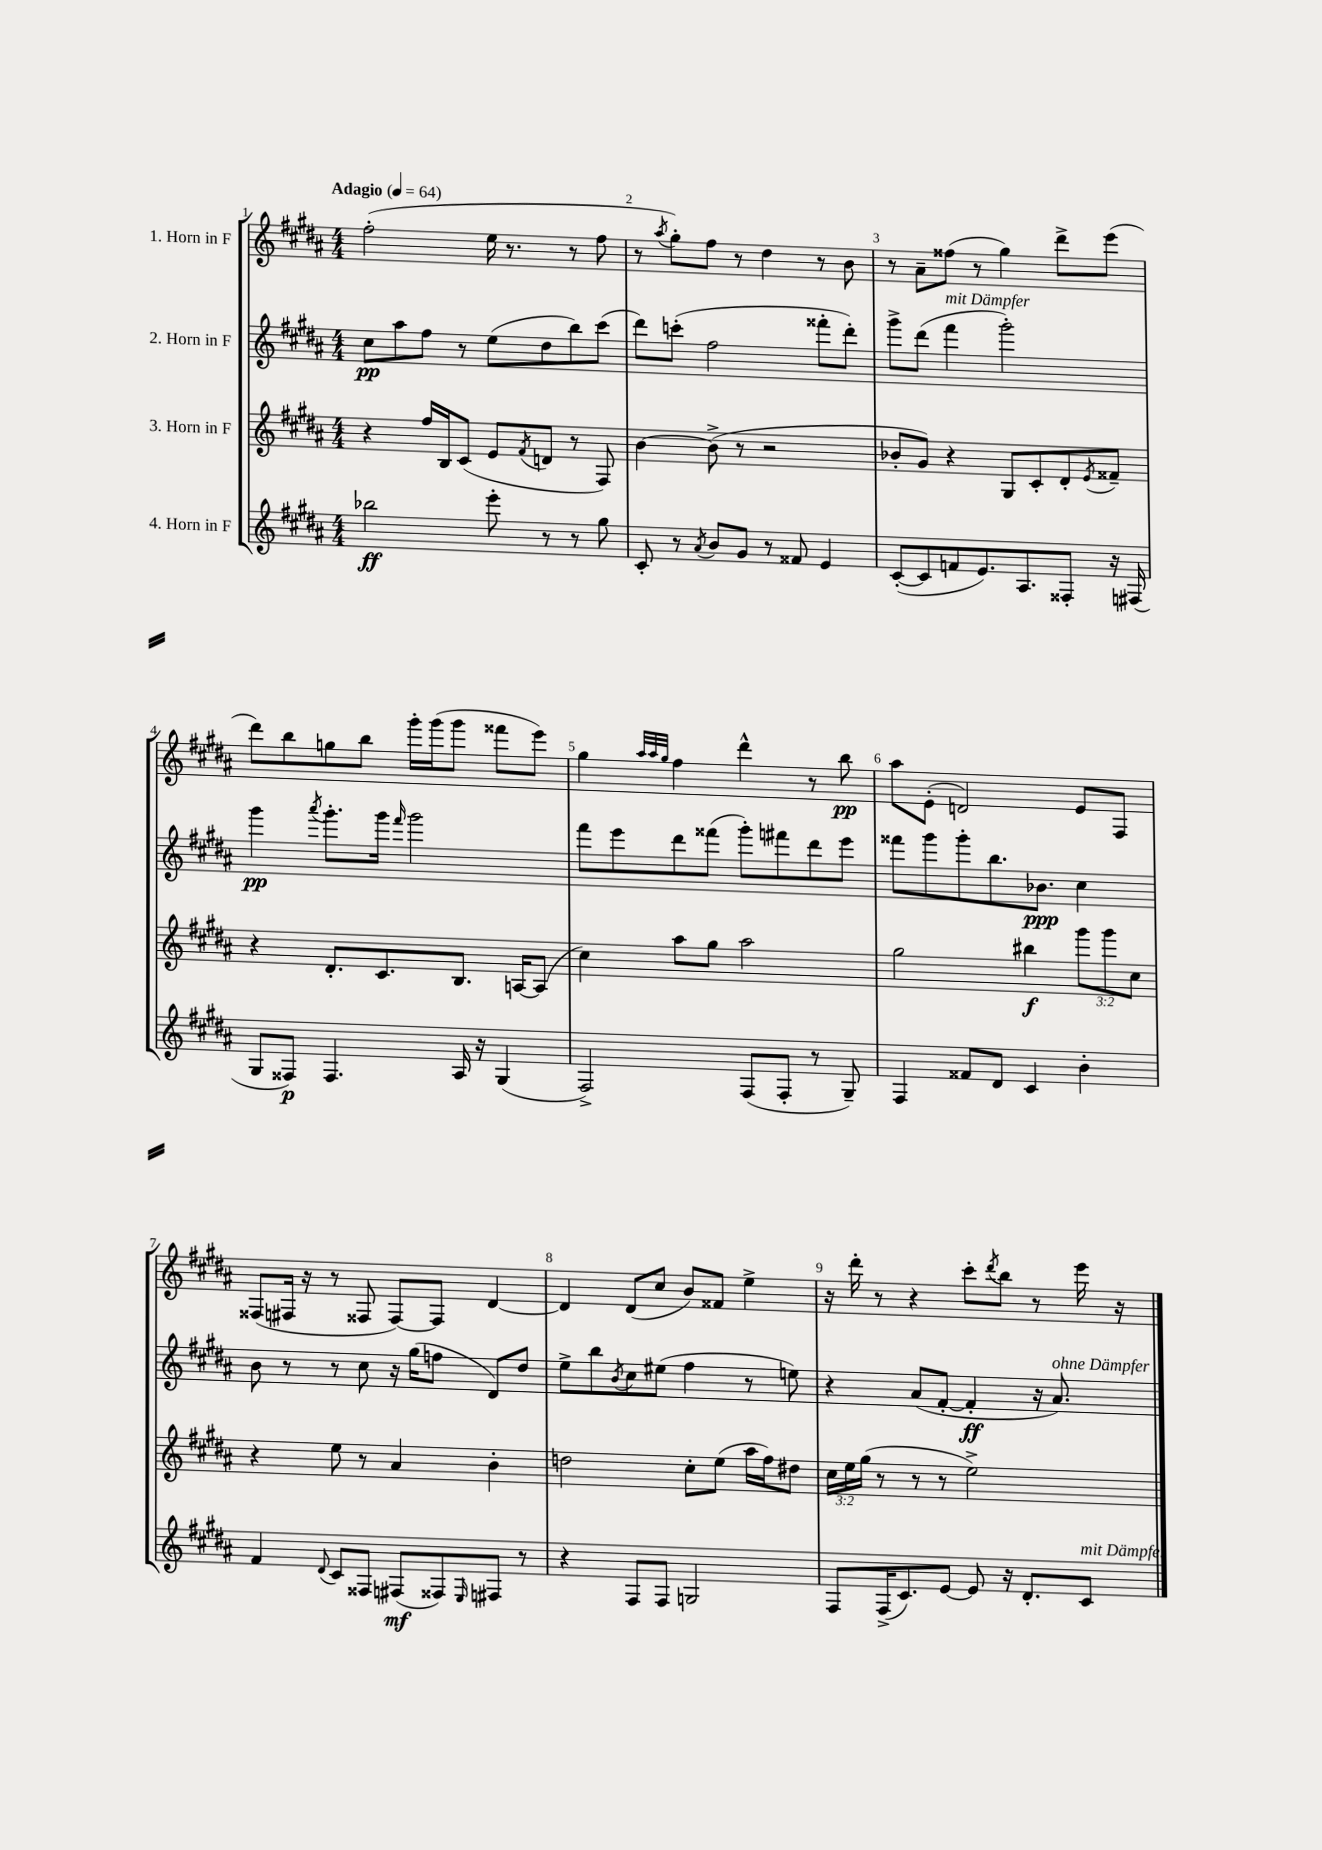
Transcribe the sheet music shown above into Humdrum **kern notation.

**kern	**kern	**kern	**kern
*staff4	*staff3	*staff2	*staff1
*clefG2	*clefG2	*clefG2	*clefG2
*k[f#c#g#d#a#]	*k[f#c#g#d#a#]	*k[f#c#g#d#a#]	*k[f#c#g#d#a#]
*M4/4	*M4/4	*M4/4	*M4/4
*MM64	*MM64	*MM64	*MM64
2bb-	4r	8cc#	(2ff#'
.	.	8aa#	.
.	16ff#	8ff#	.
.	16B	.	.
.	(8c#	8r	.
8eee'	8e	(8ee	16ee
.	.	.	8.r
.	8qf#	.	.
8r	8d	8dd#	.
8r	8r	8bb)	8r
8gg#	8F#)	(8ccc#	8ff#
=	=	=	=
8c#'	[4b	8ddd#)	8r
.	.	.	8qaa#
8r	.	(8ccc'	8gg#')
8qa#	.	.	.
8b	(8b^]	2ff#	8ff#
8g#	8r	.	8r
8r	2r	.	4dd#
8f##	.	.	.
4e	.	8fff##'	8r
.	.	8ddd#')	8b
=	=	=	=
([8c#'	8b-'	8ggg#^	8r
8c#]	8g#)	(8ddd#	8a#~
8f	4r	4fff#	(8ff##
8.e)	.	.	8r
.	8G#	2ggg#')	4gg#)
8.A#	.	.	.
.	8c#'	.	.
8F##'	8d#'	.	8ddd#^
.	8qe	.	.
16r	8f##~	.	(8eee
(16F#	.	.	.
=	=	=	=
8G#	4r	4ggg#	8ddd#)
8F##)	.	.	8bb
.	.	8qaaa#	.
4.F##	8.d#'	8.ggg#'	8gg
.	.	.	8bb
.	8.c#	16ggg#	.
.	.	16qqfff#	.
.	.	2ggg#	16ggg#'
.	.	.	(16ggg#
16A#	8.B	.	8ggg#
16r	.	.	.
(4G#	.	.	8fff##
.	[16A	.	.
.	(8A]	.	8eee)
=	=	=	=
2F#^)	4cc#)	8fff#	4gg#
.	.	8eee	.
.	.	.	32qqaa#
.	.	.	32qqaa#
.	.	.	32qqgg#
.	8aa#	8ddd#	4ff#
.	8gg#	(8fff##	.
(8F#	2aa#	8ggg#')	4ddd#^^
8F#'	.	8fff#	.
8r	.	8ddd#	8r
8G#~)	.	8eee	8bb
=	=	=	=
4F#	2gg#	8fff##	8aa#
.	.	8ggg#	(8e'
8f##	.	8ggg#'	2d)
8d#	.	8.bb	.
4c#	4bb#	.	.
.	.	8.b-	.
4b'	12ggg#	4cc#	8e
.	12ggg#	.	.
.	.	.	8F#
.	12cc#	.	.
=	=	=	=
4f#	4r	8b	(8F##
.	.	8r	16F#
.	.	.	16r
8qqd#	.	.	.
8c#	8ee	8r	8r
8F##	8r	8cc#	8F##
(8F#	4a#	16r	[8F##)
.	.	(16gg#	.
8F##)	.	8ff	8F##]
16qqE	.	.	.
8F#	4b'	8d#)	[4d#
8r	.	8dd#	.
=	=	=	=
4r	2dd	8ee^	4d#]
.	.	8bb	.
.	.	8qb	.
8F#	.	8cc#	(8d#
8F#	.	(8ee#	8cc#
2G	8cc#'	4ff#	8b)
.	(8ee	.	8f##
.	16aa#	8r	4ee^
.	16ff#)	.	.
.	8dd#	8ee)	.
=	=	=	=
8F#	24cc#	4r	16r
.	24ee	.	.
.	.	.	16ddd#'
.	(24gg#	.	.
(16F#^	8r	.	8r
8.c#)	.	.	.
.	8r	(8a#	4r
[8e	8r	[8f#'	.
8e]	2ee^)	4f#']	8ccc#'
.	.	.	8qddd#
16r	.	.	8bb
8.d#'	.	.	.
.	.	16r	8r
.	.	8.a#)	.
8c#	.	.	16eee
.	.	.	16r
==	==	==	==
*-	*-	*-	*-
